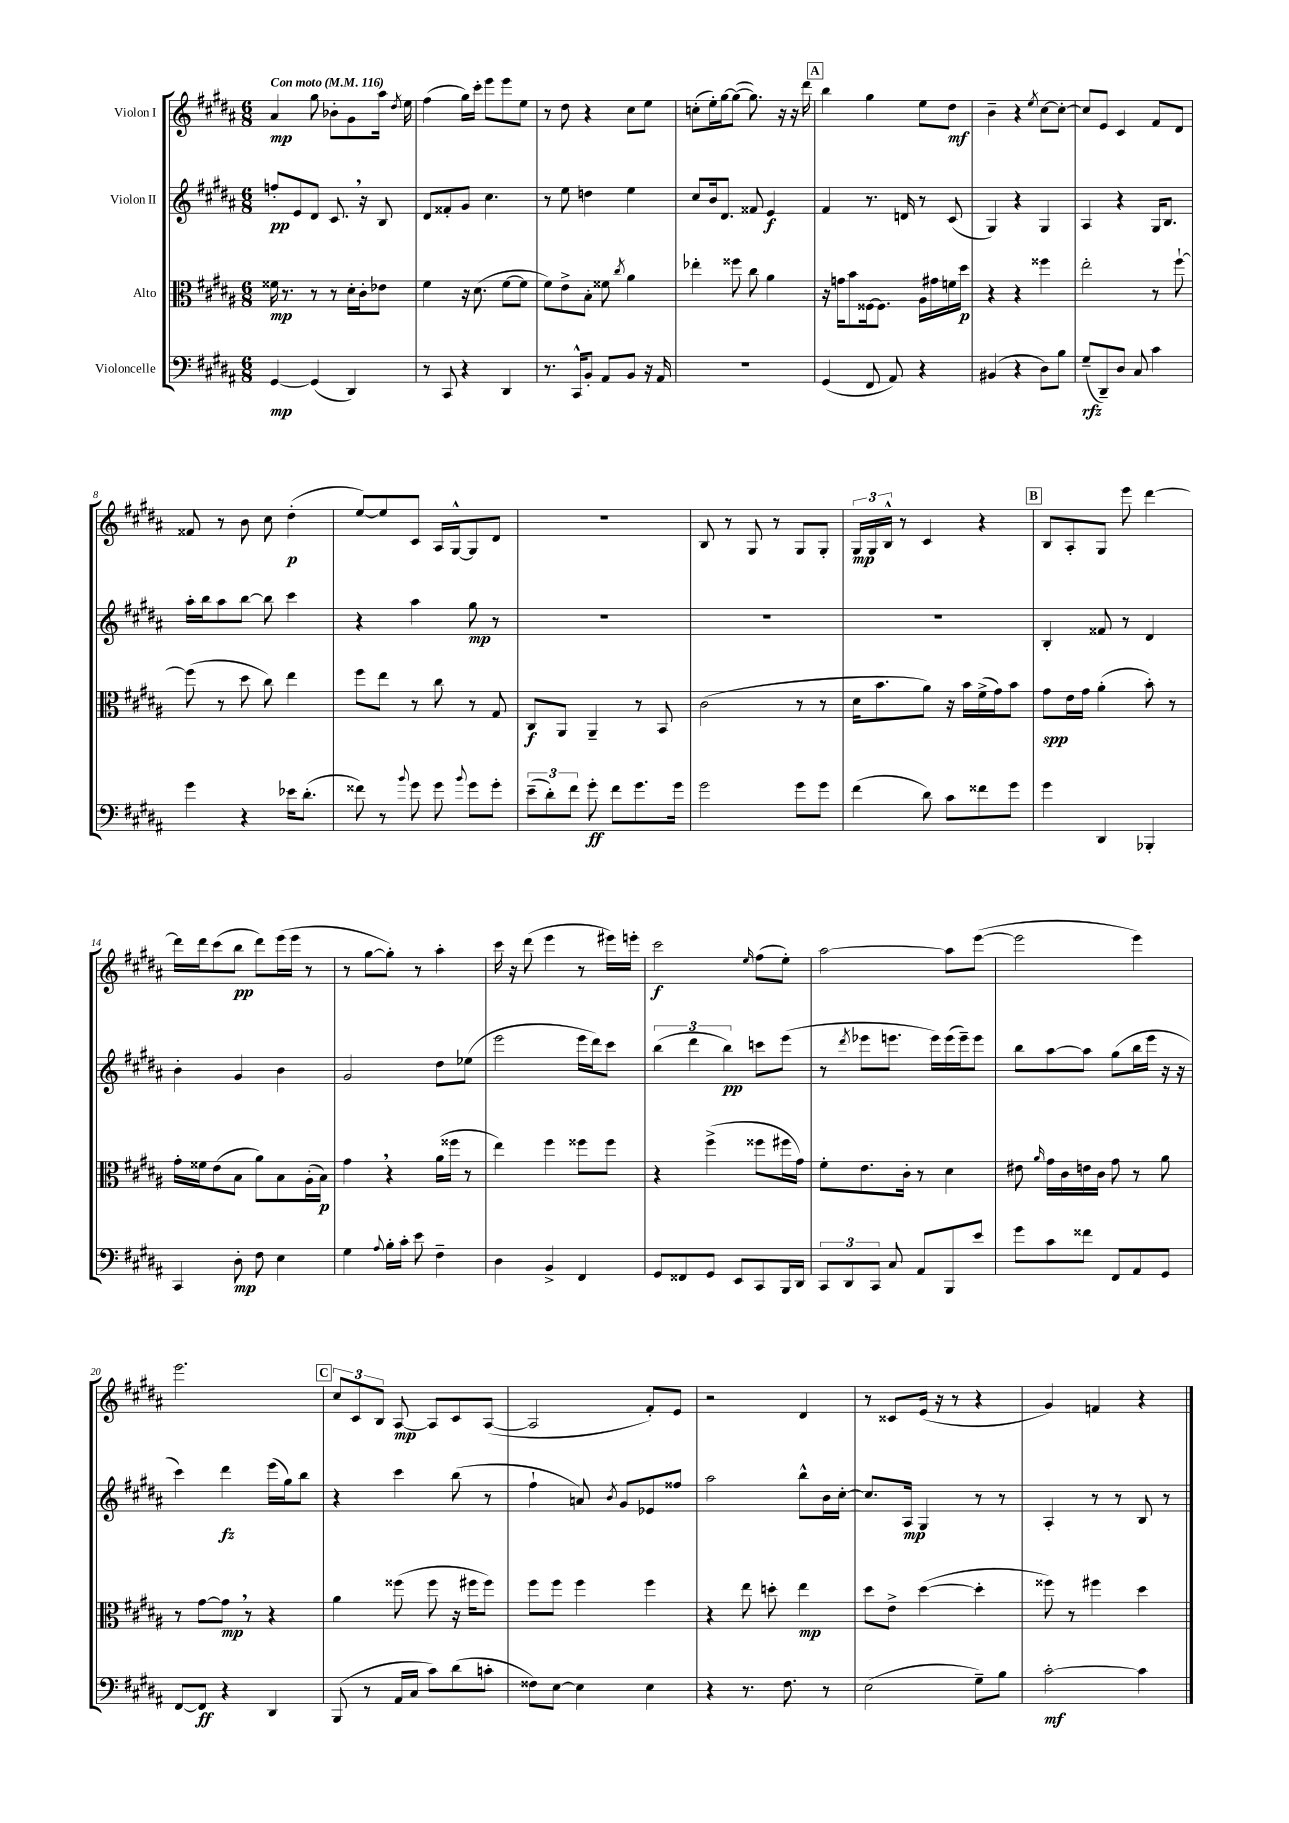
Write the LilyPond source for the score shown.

<<
\new StaffGroup <<
\new Staff = "s0" \with { instrumentName = "Violon I" } {
    \clef treble \key b \major \numericTimeSignature \time 6/8 \tempo "Con moto" 4 = 116
    \autoBeamOff ais'4\mp gis''8 bes'8[-. gis'8 ais''16] \acciaccatura { dis''8 } e''16 |
    fis''4( gis''16[) cis'''16]-. e'''8[ e'''8 e''8] |
    r8 dis''8 r4 cis''8[ e''8] |
    c''8[-.( e''16-.) gis''16~ gis''8]~( gis''8.) r16 r16 dis'''16 |
    \mark \markup { \box "A" } b''4 gis''4 e''8[ dis''8]\mf |
    b'4-- r4 \acciaccatura { e''8 } cis''8[~ cis''8]~-. |
    cis''8[ e'8] cis'4 fis'8[ dis'8] |
    fisis'8 r8 b'8 cis''8 dis''4-.\p( |
    e''8[~) e''8 cis'8] ais16[ gis16~-^ gis8 dis'8] |
    R2. |
    b8 r8 gis8 r8 gis8[ gis8]-. |
    \tuplet 3/2 { gis16[\mp gis16 b16]-^ } r8 cis'4 r4 |
    \mark \markup { \box "B" } b8[ ais8-. gis8] e'''8 dis'''4~ |
    dis'''16[ dis'''16 cis'''8( b''8]\pp dis'''8[) e'''16( e'''16] r8 |
    r8 gis''8[~ gis''8]-.) r8 ais''4-. |
    cis'''16 r16 dis'''8( e'''4 r8 eis'''16[) e'''16]-. |
    cis'''2\f \grace { e''16 } fis''8[( e''8]-.) |
    ais''2~ ais''8[ e'''8]~( |
    e'''2 e'''4) |
    e'''2. |
    \mark \markup { \box "C" } \tuplet 3/2 { cis''8[ cis'8 b8] } ais8~\mp ais8[ cis'8 ais8]~( |
    ais2 fis'8[-.) e'8] |
    r2 dis'4 |
    r8 cisis'8[ e'16]( r16 r8 r4 |
    gis'4) f'4 r4 \bar "|." |
}
\new Staff = "s1" \with { instrumentName = "Violon II" } {
    \clef treble \key b \major \numericTimeSignature \time 6/8
    \autoBeamOff f''8[-.\pp e'8 dis'8] cis'8. \breathe r16 b8 |
    dis'8[ fisis'8-. gis'8] cis''4. |
    r8 e''8 d''4 e''4 |
    cis''8[ b'16 dis'8.] fisis'8 e'4\f |
    \mark \markup { \box "A" } fis'4 r8. d'16 r8 cis'8( |
    gis4) r4 gis4 |
    ais4 r4 gis16[ b8.] |
    ais''16[-. b''16 ais''8 b''8]~ b''8 cis'''4 |
    r4 ais''4 gis''8\mp r8 |
    R2. |
    R2. |
    R2. |
    \mark \markup { \box "B" } b4-. fisis'8 r8 dis'4 |
    b'4-. gis'4 b'4 |
    gis'2 dis''8[ ees''8]( |
    e'''2 e'''16[ dis'''16) cis'''8] |
    \tuplet 3/2 { b''4( dis'''4 b''4\pp) } c'''8[ e'''8]( |
    r8 \acciaccatura { dis'''8 } ees'''8[ e'''8.] e'''16[) e'''16( e'''16--) e'''8] |
    b''8[ ais''8~ ais''8] gis''8[( b''16 e'''16] r16 r16 |
    cis'''4) dis'''4\fz e'''16[( gis''16) b''8] |
    \mark \markup { \box "C" } r4 cis'''4 b''8( r8 |
    fis''4-! a'8) \acciaccatura { b'8 } gis'8[ ees'8 fisis''8] |
    ais''2 b''8[-^ b'16 cis''16]~-. |
    cis''8.[ ais16]\mp gis4 r8 r8 |
    ais4-. r8 r8 b8 r8 \bar "|." |
}
\new Staff = "s2" \with { instrumentName = "Alto" } {
    \clef alto \key b \major \numericTimeSignature \time 6/8
    \autoBeamOff fisis'16\mp r8. r8 r8 dis'16[-. cis'16-. ees'8] |
    fis'4 r16 dis'8.( fis'8[~ fis'8] |
    fis'8[) e'8-> b8]-. fisis'8 \acciaccatura { cis''8 } ais'4 |
    ees''4-. fisis''8 cis''8 ais'4 |
    \mark \markup { \box "A" } r16 g'16[ b'8 fisis16~ fisis8.] ais16[ gis'16 f'16 dis''16]\p |
    r4 r4 fisis''4 |
    e''2-. r8 fis''8~-! |
    fis''8( r8 dis''8 cis''8) e''4 |
    fis''8[ e''8] r8 cis''8 r8 gis8 |
    cis8[\f ais,8] ais,4-- r8 b,8 |
    cis'2( r8 r8 |
    dis'16[ b'8. ais'8]) r16 b'16[ fis'16->( gis'16) b'8] |
    \mark \markup { \box "B" } gis'8[\spp e'16 gis'16] ais'4-.( b'8-.) r8 |
    gis'16[-. fisis'16 e'8( b8] ais'8[) b8 ais16-.( b16]\p) |
    gis'4 \breathe r4 ais'16[( fisis''16] r8 |
    e''4) fis''4 fisis''8[ fisis''8] |
    r4 fis''4->( fisis''8[ fis''16 gis'16]) |
    fis'8[-. e'8. cis'16]-. r8 dis'4 |
    eis'8 \grace { ais'16 } gis'16[ cis'16 e'16 cis'16] gis'8 r8 ais'8 |
    r8 gis'8[~ gis'8]\mp \breathe r8 r4 |
    \mark \markup { \box "C" } ais'4 fisis''8( fisis''8 r16 fis''16[ fis''8]) |
    fis''8[ fis''8] fis''4 fis''4 |
    r4 e''8 d''8-. e''4\mp |
    dis''8[ e'8]-> dis''4~( dis''4-. |
    fisis''8) r8 fis''4 dis''4 \bar "|." |
}
\new Staff = "s3" \with { instrumentName = "Violoncelle" } {
    \clef bass \key b \major \numericTimeSignature \time 6/8
    \autoBeamOff gis,4~\mp gis,4( dis,4) |
    r8 cis,8 r4 dis,4 |
    r8. cis,16[-^ b,8]-. ais,8[ b,8] r16 ais,16 |
    R2. |
    \mark \markup { \box "A" } gis,4( fis,8 ais,8) r4 |
    bis,4( r4 dis8[) b8] |
    gis8[--\rfz( dis,8--) dis8] cis8 cis'4 |
    gis'4 r4 ees'16[ dis'8.]-.( |
    fisis'8) r8 \appoggiatura { b'8 } gis'8 gis'8 \appoggiatura { b'8 } gis'8[ gis'8]-. |
    \tuplet 3/2 { e'8[--( dis'8-.) fis'8] } gis'8-.\ff fis'8[ gis'8. gis'16] |
    gis'2 gis'8[ gis'8] |
    fis'4( dis'8) cis'8[ fisis'8 gis'8] |
    \mark \markup { \box "B" } gis'4 dis,4 bes,,4-. |
    cis,4 dis8-.\mp fis8 e4 |
    gis4 \appoggiatura { ais8 } b16[-. cis'16]-. e'8 fis4-- |
    dis4 b,4-> fis,4 |
    gis,8[ fisis,8 gis,8] e,8[ cis,8 b,,16 dis,16] |
    \tuplet 3/2 { cis,8[ dis,8 cis,8] } cis8 ais,8[ b,,8 e'8] |
    gis'8[ cis'8 fisis'8] fis,8[ ais,8 gis,8] |
    fis,8[~ fis,8]\ff r4 dis,4 |
    \mark \markup { \box "C" } b,,8( r8 ais,16[ cis16] cis'8[) dis'8( c'8]-. |
    fisis8[) e8]~ e4 e4 |
    r4 r8. fis8. r8 |
    e2( gis8[--) b8] |
    cis'2~-.\mf cis'4 \bar "|." |
}
>>
>>
